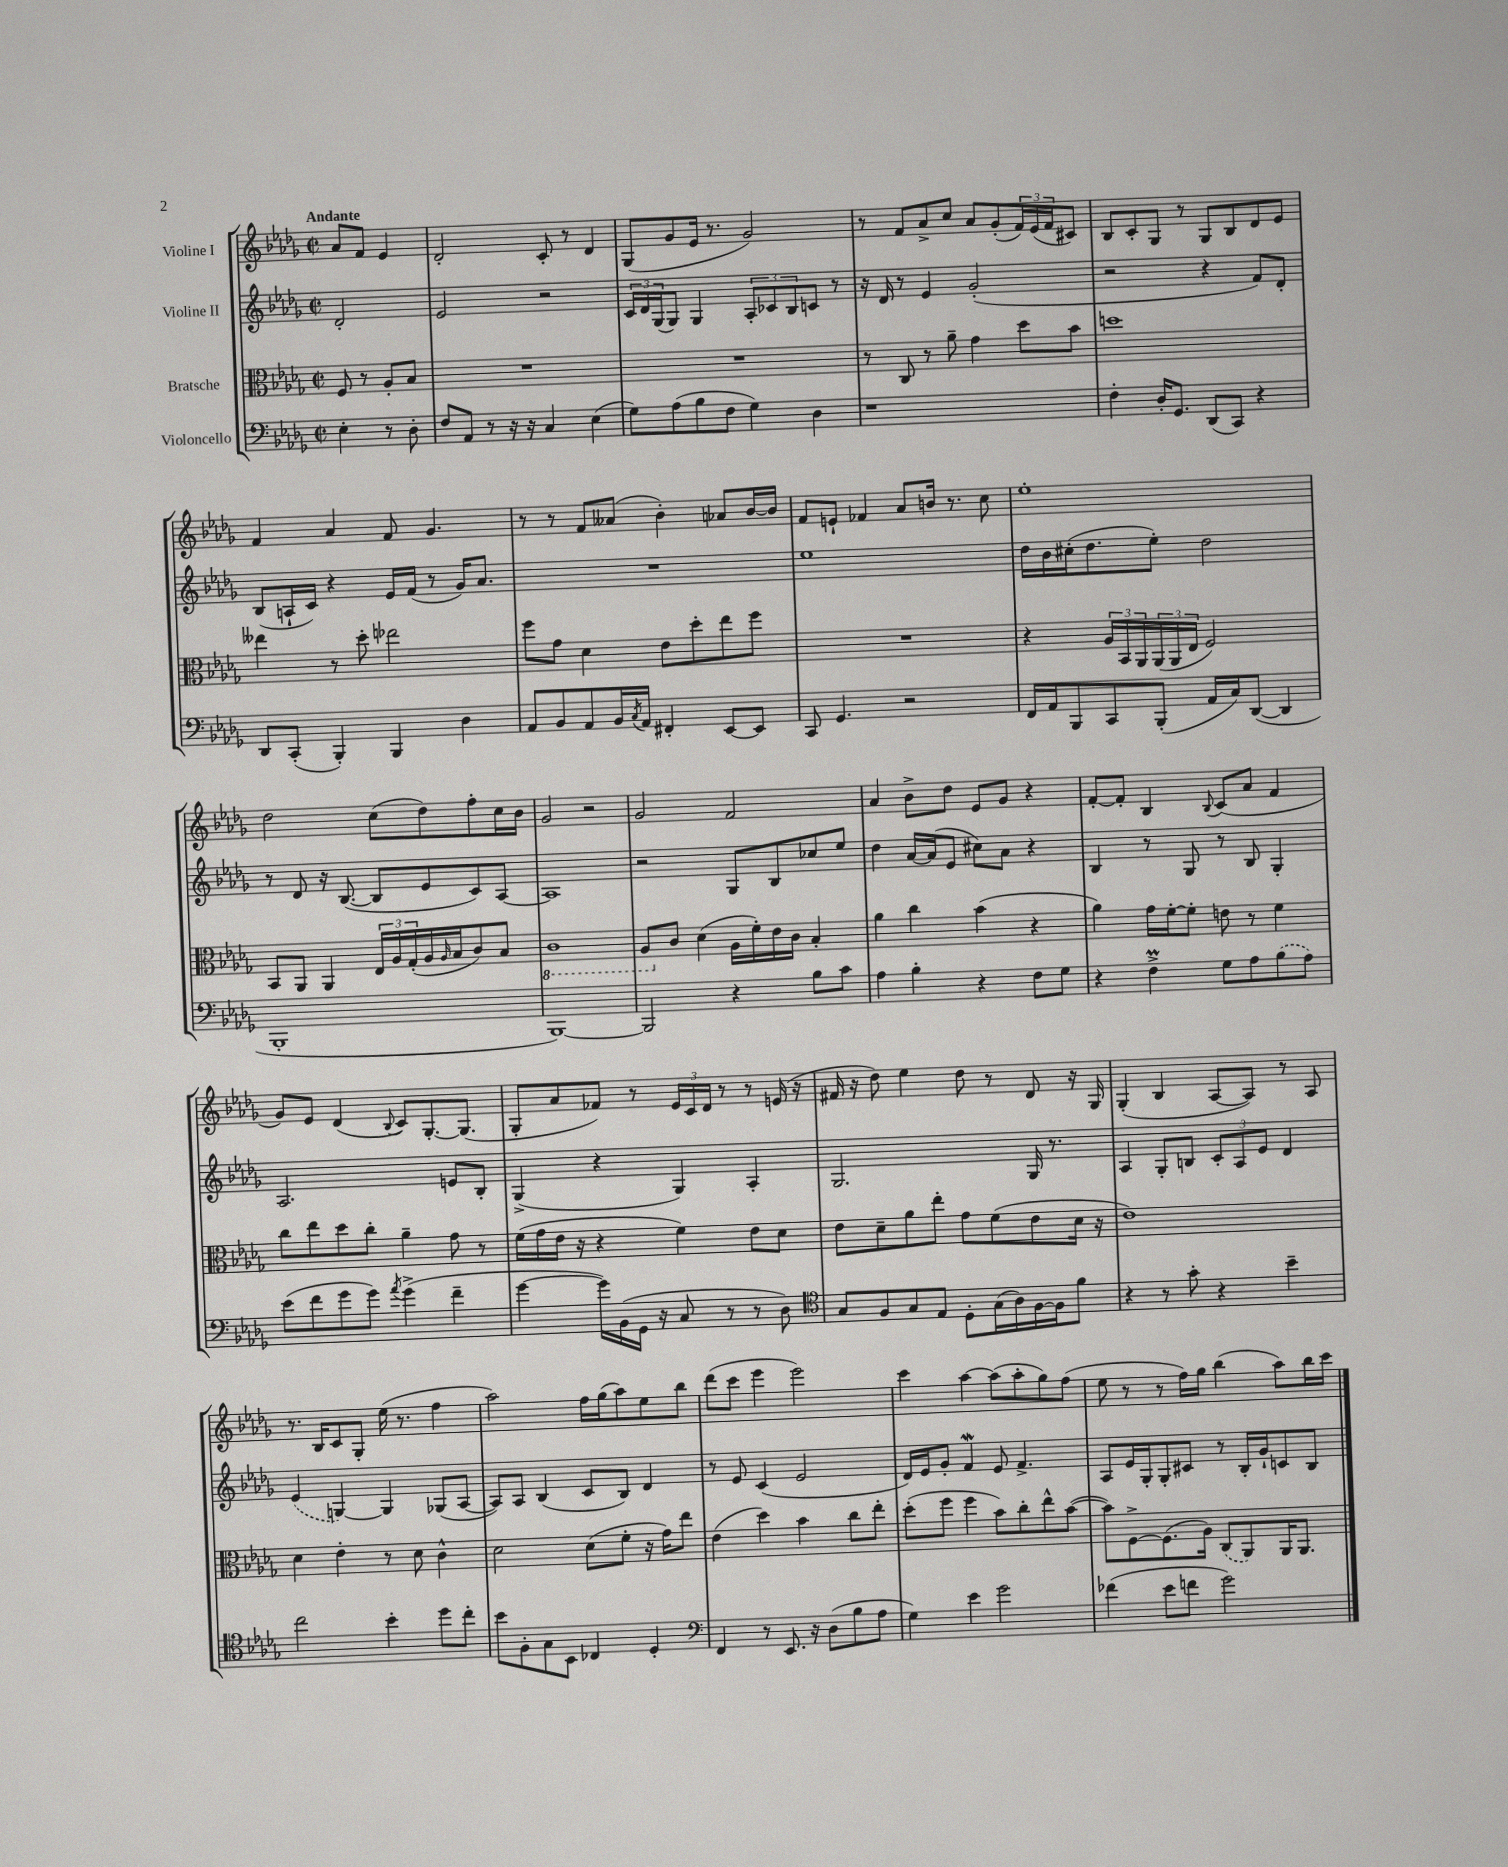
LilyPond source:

<<
\new StaffGroup <<
\new Staff = "s0" \with { instrumentName = "Violine I" } {
    \clef treble \key des \major \defaultTimeSignature \time 2/2 \partial 2 \tempo "Andante"
    aes'8 f'8 ees'4 |
    des'2-. c'8-. r8 des'4 |
    ges8( ges'8 ees'16 r8. ges'2) |
    r8 f'8 aes'8-> c''8 aes'8 ges'8-.( \tuplet 3/2 { f'16) ees'16( f'16 } cis'8) |
    bes8 c'8-. ges8 r8 ges8 bes8 des'8 ees'8 |
    f'4 aes'4 f'8 ges'4. |
    r8 r8 f'8 aeses'8( bes'4-.) aes'8 bes'16~ bes'16 |
    f'8 e'8-! fes'4 aes'8 b'16 r8. c''8 |
    ees''1-. |
    des''2 c''8( des''8) f''8-. c''16 bes'16 |
    ges'2 r2 |
    ges'2 f'2 |
    aes'4 bes'8-> des''8 ees'8 ges'8 r4 |
    f'8~-. f'8-. bes4 \appoggiatura { bes8 } c'8( aes'8 f'4 |
    ges'8) ees'8 des'4( \appoggiatura { bes8 } c'8) ges8.~-. ges8.( |
    ges8-. aes'8 fes'8) r8 \tuplet 3/2 { ees'16 c'16 des'16 } r8 r8 e'16( r16 |
    fis'16 r16 des''8) ees''4 des''8 r8 des'8 r16 ges16 |
    ges4-.( bes4 aes8~ aes8) r8 aes8 |
    r8. bes16 c'8 ges8-. ees''16( r8. f''4 |
    aes''2) f''16 ges''16( aes''8) ees''8 bes''8 |
    des'''8( c'''8 ees'''4 ees'''2) |
    c'''4 aes''4~ aes''8( aes''8-. ges''8) f''8( |
    ees''8 r8 r8 f''16) ges''16 bes''4( aes''8) bes''16 c'''16 \bar "|." |
}
\new Staff = "s1" \with { instrumentName = "Violine II" } {
    \clef treble \key des \major \defaultTimeSignature \time 2/2 \partial 2
    des'2-. |
    ees'2 r2 |
    \tuplet 3/2 { c'16 des'16 ges16( } ges8) ges4 \tuplet 3/2 { aes8-. ces'8 bes8 } c'8 r8 |
    r16 des'16 r8 ees'4 ges'2-.( |
    r2 r4 f'8) des'8-. |
    bes8( a16-! c'16) r4 ees'16 f'16( r8 ges'16) aes'8. |
    R1 |
    ees''1 |
    des''16 bes'16 cis''16-.( des''8. ees''8-.) des''2 |
    r8 des'8 r16 bes8.~( bes8 ees'8 c'8) aes8~ |
    aes1 |
    r2 ges8 bes8 ces''8 ees''8 |
    des''4 aes'16~ aes'16( ees'8 cis''8) aes'8 r4 |
    bes4 r8 ges8 r8 bes8 ges4-. |
    aes2. e'8 bes8-. |
    ges4->( r4 ges4) aes4-. |
    ges2. ges16 r8. |
    aes4 ges8-. b8 \tuplet 3/2 { c'8-. aes8 ees'8 } des'4 |
    \once \slurDashed ees'4( g4~) g4 ges8( aes8~ |
    aes8) aes8 bes4( c'8 bes8) des'4 |
    r8 ees'8 c'4( ees'2 |
    des'16) ees'16 ges'8-. f'4\mordent ees'8 f'4.-> |
    aes8 ees'16 ges16-. ges8-. cis'8 r8 bes16-. ges'16-! c'8 bes8 \bar "|." |
}
\new Staff = "s2" \with { instrumentName = "Bratsche" } {
    \clef alto \key des \major \defaultTimeSignature \time 2/2 \partial 2
    f8 r8 aes8-. bes8 |
    R1 |
    R1 |
    r8 c8 r8 aes'8-- ges'4 des''8 bes'8 |
    d''1 |
    eeses''4 r8 des''8-. ees''2 |
    f''8 ges'8 des'4 ees'8 des''8-. ees''8 f''8 |
    R1 |
    r4 \tuplet 3/2 { aes16 bes,16 aes,16 } \tuplet 3/2 { aes,16( aes,16 ees16 } f2) |
    bes,8 aes,8 aes,4 \tuplet 3/2 { ees16 aes16 ges16-.( } aes16 \grace { aes16 } bes16 c'8) bes8 |
    \ottava #-1 c1 |
    aes,8 \ottava #0 c'8 des'4( aes16 f'16-.) ees'16 c'16 bes4-. |
    aes'4 c''4 bes'4( r4 |
    aes'4) ges'16 f'16~-. f'8-. e'8 r8 f'4 |
    c''8 ees''8 des''8 c''8-. aes'4-- ges'8 r8 |
    f'16( ges'16 ees'16 r16 r4 f'4) ees'8 des'8 |
    ees'8 des'8-- aes'8 ees''8-. ges'8 f'8( ees'8 des'16 r16 |
    ees'1) |
    des'4 ees'4-. r8 des'8 c'4-^ |
    des'2 des'8( f'8-. r16 ges'16) ees''8 |
    ees'4( des''4) bes'4 c''8 ees''8-. |
    des''8-.( f''8 f''4 bes'8) c''8-. ees''8-^ bes'8~( |
    bes'8) f8~-> f8.( aes16) \once \slurDashed c8( aes,8) aes,16 aes,8. \bar "|." |
}
\new Staff = "s3" \with { instrumentName = "Violoncello" } {
    \clef bass \key des \major \defaultTimeSignature \time 2/2 \partial 2
    ees4-. r8 des8-. |
    f8 aes,8 r8 r16 r16 c4 ees4( |
    ges8) aes8( bes8 f8 ges4) des4 |
    r1 |
    f4-. des16-. ges,8. des,8( c,8) r4 |
    des,8 c,8-.( bes,,4-.) bes,,4 des4 |
    aes,8 bes,8 aes,8 bes,16 \acciaccatura { c8 } aes,16 fis,4-. ees,8~ ees,8 |
    c,8 ges,4. r2 |
    f,16 aes,16 bes,,8 c,8 bes,,8-.( aes,16 c16) des,8~( des,4 |
    bes,,1-. |
    bes,,1~) |
    bes,,2 r4 bes8 c'8 |
    aes4 bes4-. r4 f8 ges8 |
    r4 f4->\prall ges8 aes8 \once \slurDashed bes8( aes8) |
    ees'8( f'8 ges'8 ges'8) \acciaccatura { aes'8 } ges'4->( f'4-- |
    ges'4~ ges'16) bes,16( ges,16 r16 c8 r8 r8 des8) |
    \clef tenor ges8 f8 ges8 ees8 des8-. ges16( aes16) f16~ f16 f'8 |
    r4 r8 ges'8-. r4 bes'4-- |
    c''2 bes'4-. des''8 c''8-. |
    bes'8 f8-. ges8 bes,8 ces4 des4-. |
    \clef bass f,4 r8 ees,8. r16 des8( bes8 aes8 |
    ges4) ees'4 ges'2 |
    fes'4( ees'8 f'8 ges'2) \bar "|." |
}
>>
>>
\layout { \context { \Score \remove "Bar_number_engraver" } }
